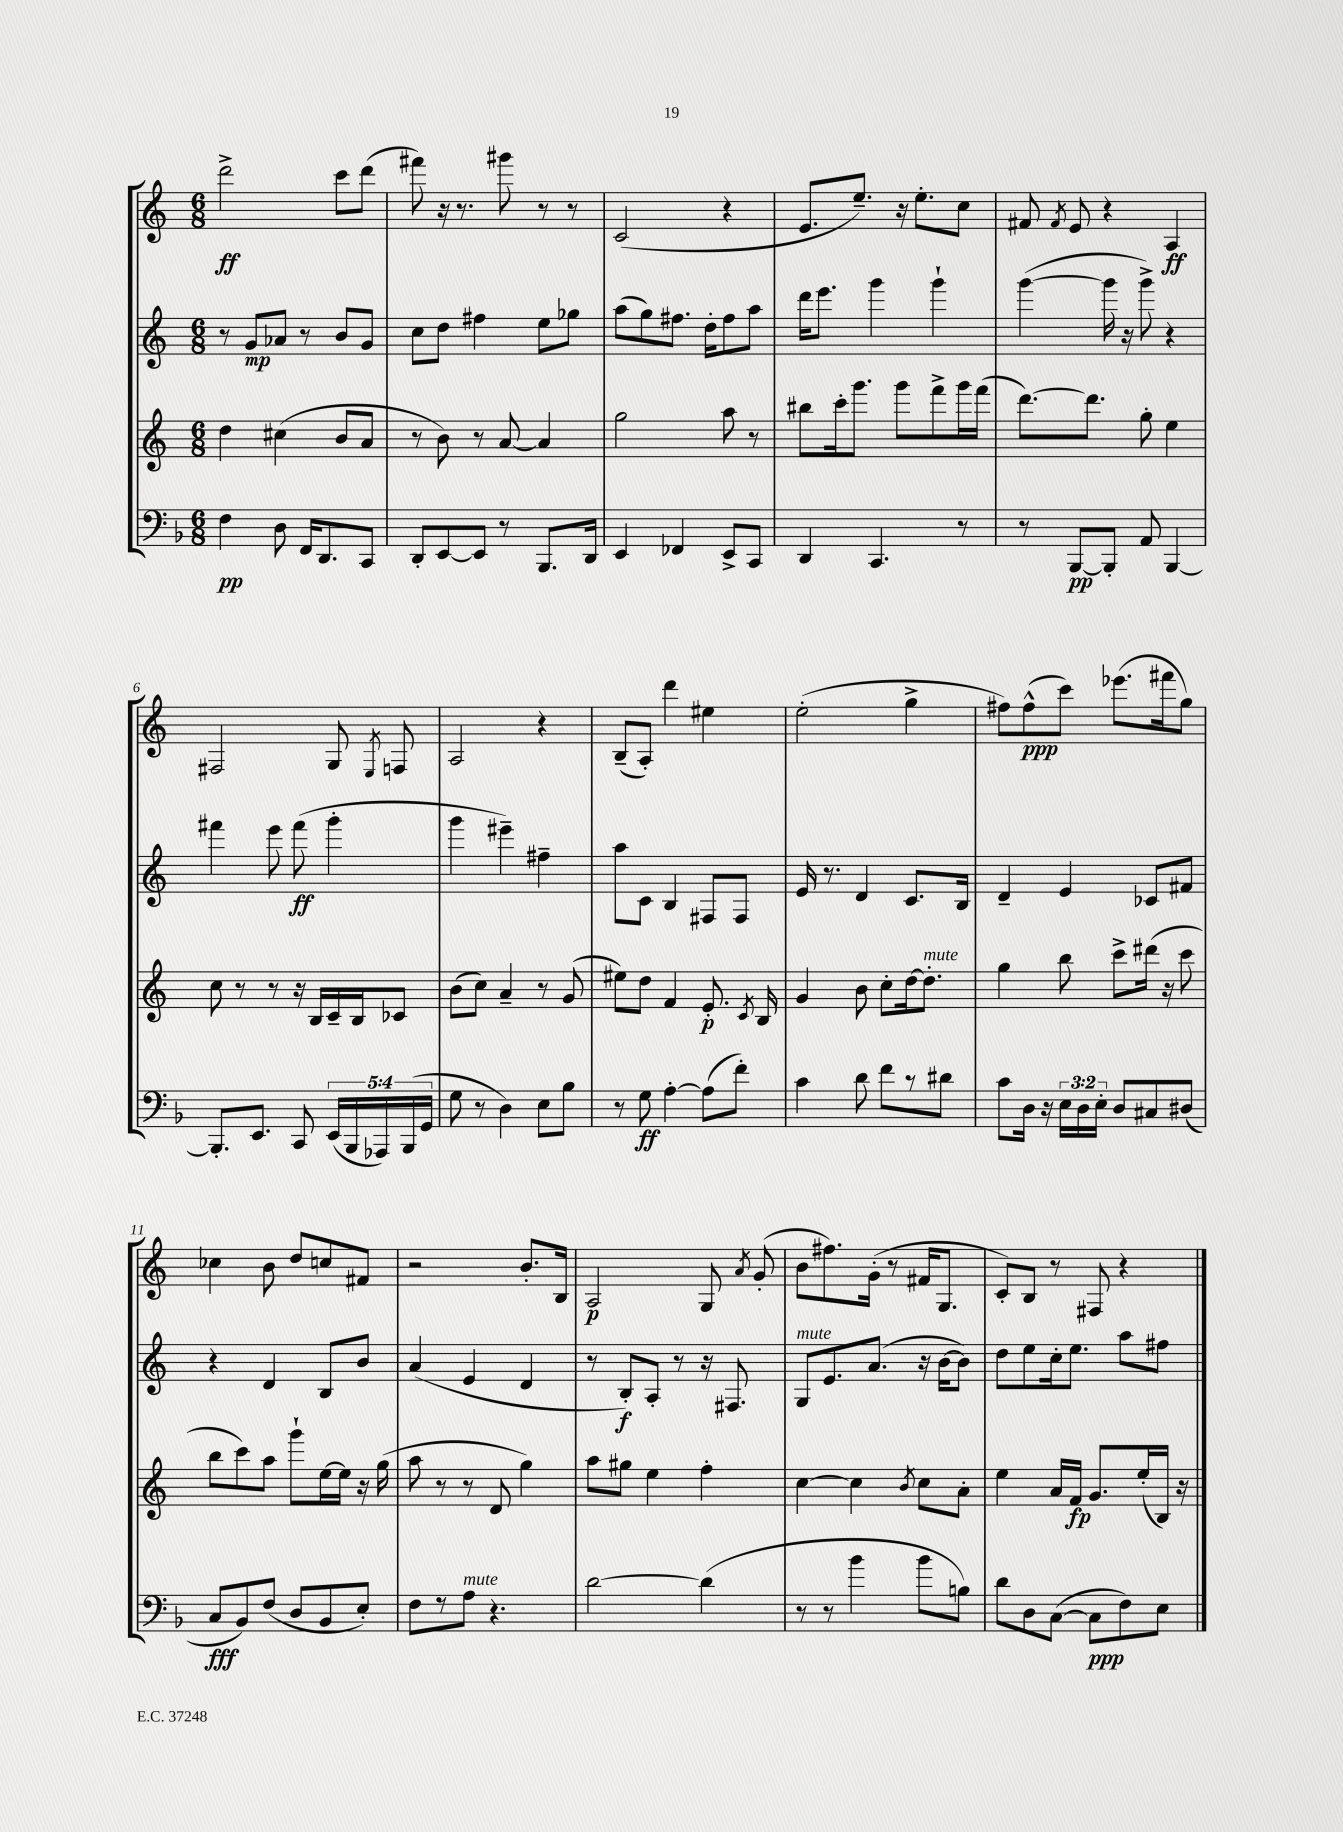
<<
\new StaffGroup <<
\new Staff = "s0" {
    \clef treble \key c \major \numericTimeSignature \time 6/8
    \autoBeamOff d'''2->\ff c'''8[ d'''8]( |
    fis'''8) r16 r8. gis'''8 r8 r8 |
    c'2( r4 |
    e'8.[ e''8.]--) r16 e''8.[-. c''8] |
    fis'8 \acciaccatura { fis'8 } e'8 r4 a4\ff |
    fis2 g8 \acciaccatura { e8 } f8 |
    a2 r4 |
    b8[--( a8]-.) d'''4 eis''4 |
    e''2-.( g''4-> |
    fis''8[) fis''8-^\ppp( c'''8]) ees'''8.[( fis'''16 g''8]) |
    ces''4 b'8 d''8[ c''8 fis'8] |
    r2 b'8.[-. b16] |
    a2\p g8 \acciaccatura { a'8 } g'8-.( |
    b'8[ fis''8.) g'16]-.( r8 fis'16[ g8.] |
    c'8[-.) b8] r8 fis8 r4 \bar "|." |
}
\new Staff = "s1" {
    \clef treble \key c \major \numericTimeSignature \time 6/8
    \autoBeamOff r8 g'8[\mp aes'8] r8 b'8[ g'8] |
    c''8[ d''8] fis''4 e''8[ ges''8] |
    a''8[( g''8) fis''8.] d''16[-. fis''8 a''8] |
    d'''16[ e'''8.] g'''4 g'''4-! |
    g'''4~( g'''16 r16 g'''8->) r4 |
    fis'''4 e'''8 fis'''8\ff( g'''4-. |
    g'''4 eis'''4--) fis''4-- |
    a''8[ c'8] b4 fis8[ fis8] |
    e'16 r8. d'4 c'8.[ b16] |
    d'4-- e'4 ces'8[ fis'8] |
    r4 d'4 b8[ b'8] |
    a'4( e'4 d'4 |
    r8 b8[-.\f) a8]-. r8 r16 fis8. |
    g8[^\markup { \italic "mute" } e'8. a'8.]( r16 b'16[~ b'8]) |
    d''8[ e''8 c''16-. e''8.] a''8[ fis''8] \bar "|." |
}
\new Staff = "s2" {
    \clef treble \key c \major \numericTimeSignature \time 6/8
    \autoBeamOff d''4 cis''4( b'8[ a'8] |
    r8 b'8) r8 a'8~ a'4 |
    g''2 a''8 r8 |
    bis''8[ c'''16-. g'''8.] g'''8[ f'''8-> g'''16 f'''16]( |
    d'''8.[~) d'''8.] g''8-. e''4 |
    c''8 r8 r8 r16 b16[ c'16-- b16 ces'8] |
    b'8[( c''8]) a'4-- r8 g'8( |
    eis''8[) d''8] f'4 e'8.-.\p \acciaccatura { c'8 } b16 |
    g'4 b'8 c''8[-. d''16~ d''8.]-.^\markup { \italic "mute" } |
    g''4 b''8 c'''8[-> dis'''16]( r16 c'''8 |
    b''8[ c'''8) a''8] g'''8[-! e''16~ e''16] r16 g''16( |
    a''8 r8 r8 d'8 g''4) |
    a''8[ gis''8] e''4 f''4-. |
    c''4~ c''4 \acciaccatura { b'8 } c''8[ a'8]-. |
    e''4 a'16[ f'16]\fp g'8.[ e''16-.( b16]) r16 \bar "|." |
}
\new Staff = "s3" {
    \clef bass \key f \major \numericTimeSignature \time 6/8 \override Staff.TupletNumber.text = #tuplet-number::calc-fraction-text
    \autoBeamOff f4\pp d8 f,16[ d,8. c,8] |
    d,8[-. e,8~ e,8] r8 bes,,8.[ d,16] |
    e,4 fes,4 e,8[-> c,8] |
    d,4 c,4. r8 |
    r8 bes,,8[~\pp bes,,8]-. a,8 bes,,4~ |
    bes,,8.[-. e,8.] c,8 \tuplet 5/4 { e,16[( bes,,16 aes,,16) bes,,16( g,16] } |
    g8 r8 d4) e8[ bes8] |
    r8 g8\ff a4~-. a8[( f'8]-.) |
    c'4 d'8 f'8[ r8 dis'8] |
    c'8[ d16] r16 \tuplet 3/2 { e16[ d16 e16]-. } d8[ cis8 dis8]( |
    c8[\fff bes,8) f8]( d8[ bes,8 e8]-.) |
    f8[ r8 a8]^\markup { \italic "mute" } r4. |
    d'2~ d'4( |
    r8 r8 bes'4 bes'8[ b8]) |
    d'8[ d8 c8]~( c8[\ppp f8) e8] \bar "|." |
}
>>
>>
